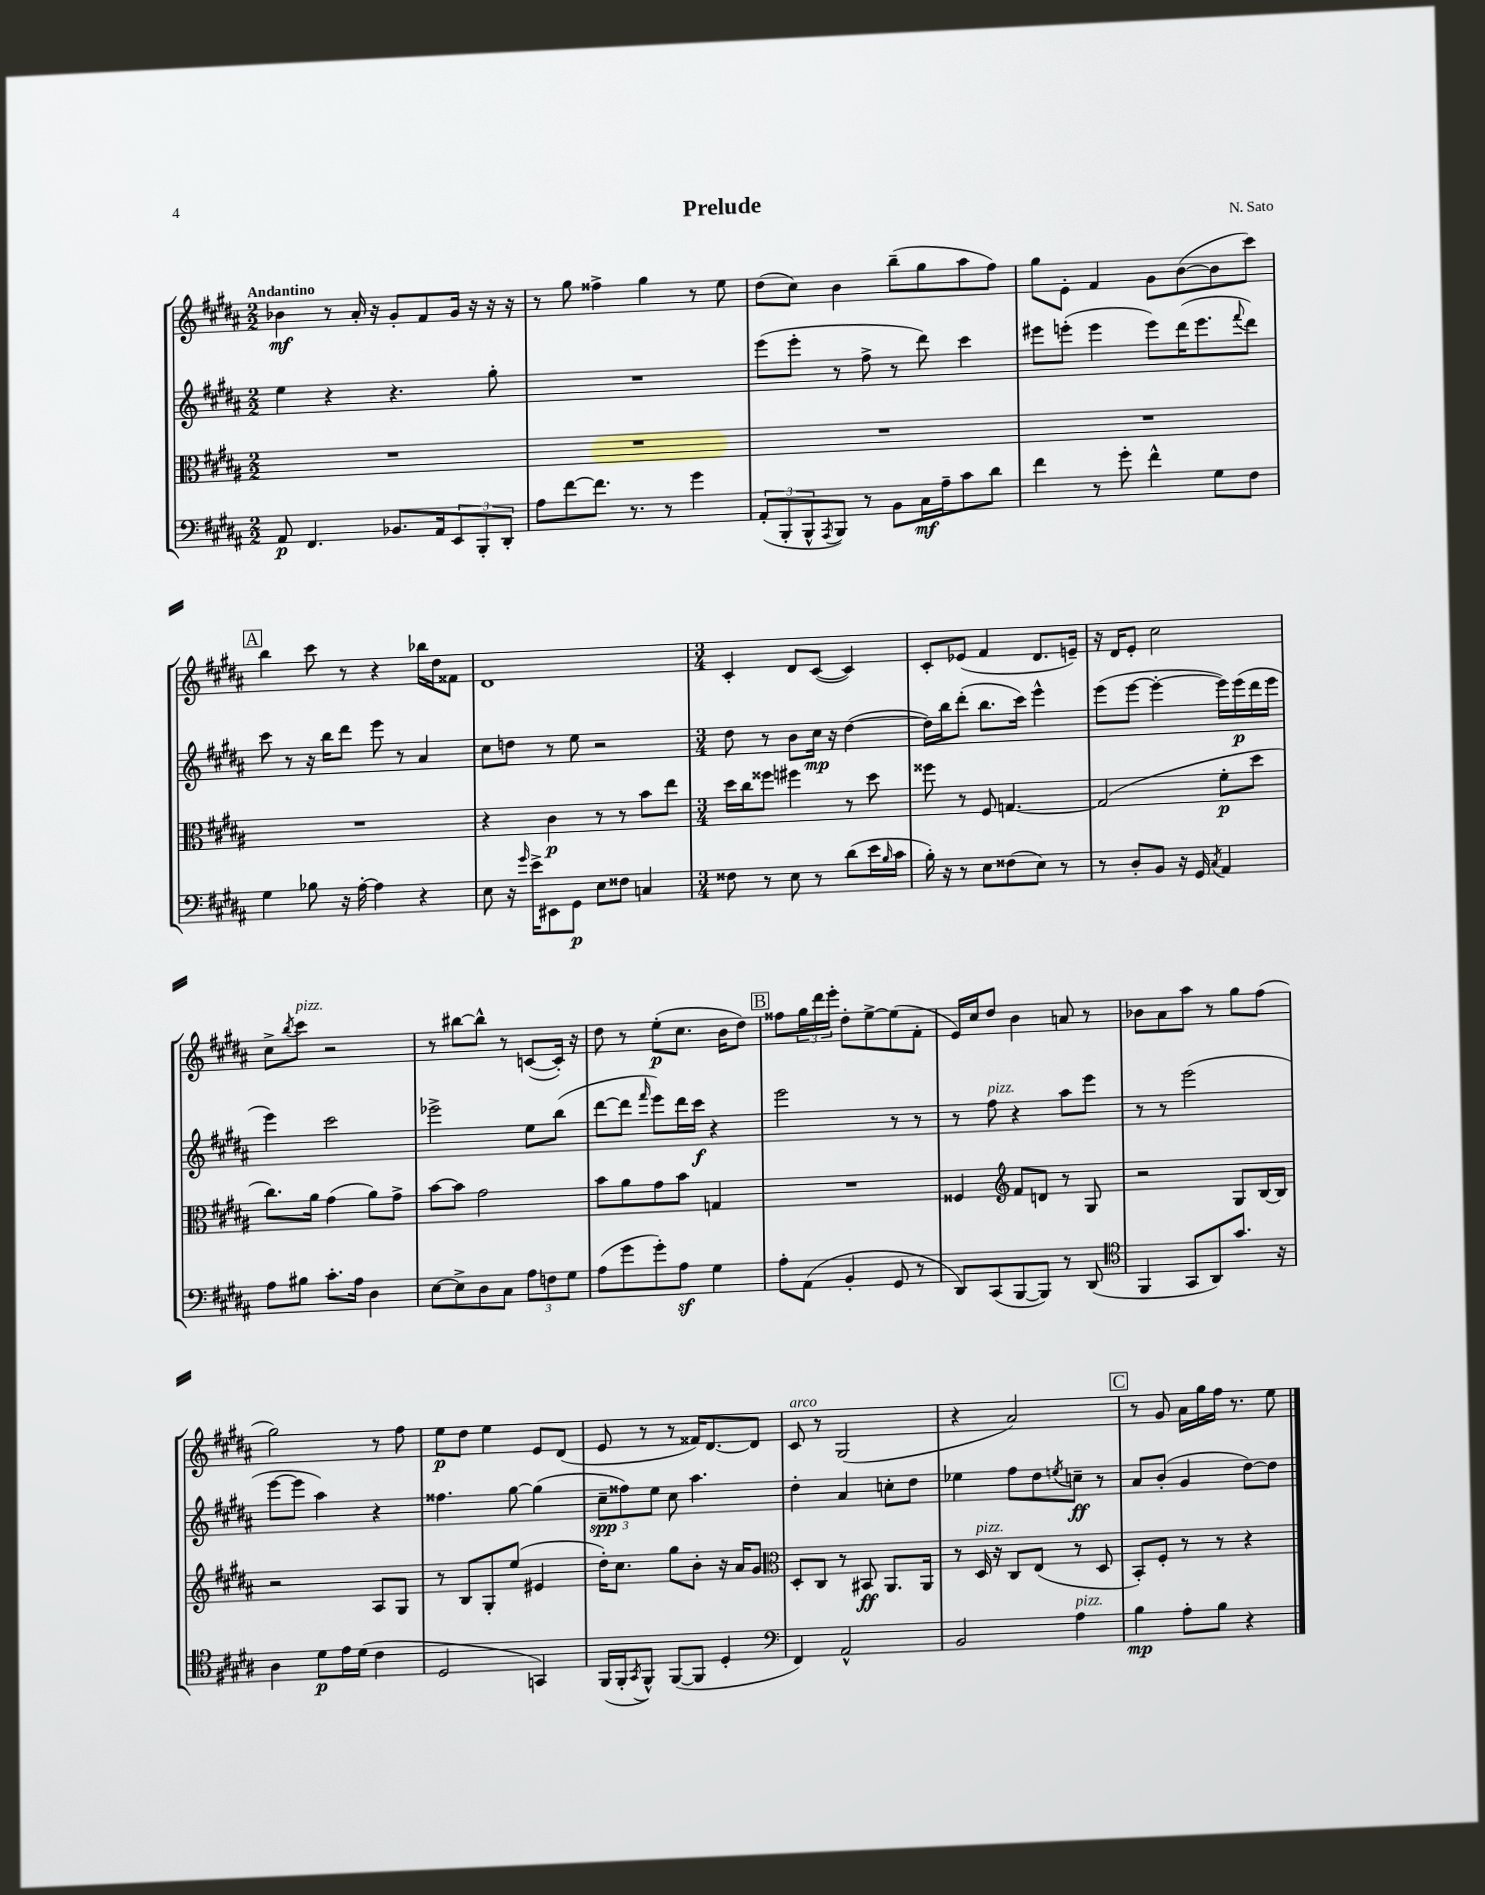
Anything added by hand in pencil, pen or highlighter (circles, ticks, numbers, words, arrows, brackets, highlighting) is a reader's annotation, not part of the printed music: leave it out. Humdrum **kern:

**kern	**kern	**kern	**kern
*staff4	*staff3	*staff2	*staff1
*clefF4	*clefC3	*clefG2	*clefG2
*k[f#c#g#d#a#]	*k[f#c#g#d#a#]	*k[f#c#g#d#a#]	*k[f#c#g#d#a#]
*M2/2	*M2/2	*M2/2	*M2/2
8AA#/	1r	4ee\	4b-\
4.FF#/	.	.	.
.	.	4r	8r
.	.	.	16a#'/
.	.	.	16r
8.BB-/L	.	4.r	8g#'/L
.	.	.	8f#/
16AA#/k	.	.	.
12EE/	.	.	16g#/Jk
.	.	.	16r
12BBB'/	.	.	.
.	.	8gg#'\	16r
12DD#'/J	.	.	.
.	.	.	16r
=	=	=	=
8A#\L	1r	1r	8r
[8f#\	.	.	8gg#\
8.f#\]J	.	.	4ff##^\
8.r	.	.	.
.	.	.	4gg#\
8r	.	.	.
4g#\	.	.	8r
.	.	.	8ee\
=	=	=	=
(12AA#'/L	1r	(8eee\L	(8dd#\L
12BBB'/	.	.	.
.	.	8eee'\J	8cc#\J)
12BBB^^/	.	.	.
8qAAA#/	.	.	.
8BBB/J)	.	8r	4b\
8r	.	8ff#^\	.
8BB\L	.	8r	(8bb~\L
16C#\L	.	8ddd#\)	8gg#\
16A#~\J	.	.	.
8c#\	.	4ccc#\	8aa#\
8d#\J	.	.	8ff#\J)
=	=	=	=
4f#\	1r	8eee#\L	8gg#\L
.	.	(8eee'\J	8e'\J
8r	.	4eee\	4f#/
8g#'\	.	.	.
4f#^^\	.	8eee\L)	8g#\L
.	.	(16ddd#\K	([8b\
.	.	8.eee\	.
8G#\L	.	.	8b\]
.	.	8qqfff#/	.
8F#\J	.	8ddd#\J)	8ccc#\J)
=	=	=	=
4G#\	1r	8ccc#\	4bb\
.	.	8r	.
8B-\	.	16r	8ccc#\
.	.	16bb\LK	.
16r	.	8ddd#\J	8r
[16A#'\	.	.	.
4A#\]	.	8eee\	4r
.	.	8r	.
4r	.	4a#/	16bb-\LL
.	.	.	16dd#\J
.	.	.	8f##\J
=	=	=	=
8E\	4r	8cc#\L	1d#
16r	.	8dd\J	.
16qqg#/	.	.	.
16e^\LK	.	.	.
8EE#\	4c#\	8r	.
8GG#\J	.	8ee\	.
8E\L	8r	2r	.
8F##\J	8r	.	.
4C/	8b\L	.	.
.	8ee\J	.	.
=	=	=	=
*M3/4	*M3/4	*M3/4	*M3/4
8F##\	16dd#\LL	8dd#\	4c#'/
.	16cc#\J	.	.
8r	8ff##\J	8r	.
8E\	4ff#\	8b\L	8d#/L
8r	.	16cc#\Jk	([8c#/J
.	.	16r	.
(8d#\L	8r	([4dd#\	4c#/])
16e\L	8dd#\	.	.
16qqB/	.	.	.
16c#\JJ	.	.	.
=	=	=	=
16B'\)	8ff##\	16dd#\]LL)	8c#'/L
16r	.	16bb\J	.
8r	8r	(8ddd#'\J	(8e-/J
8E\L	8F#/	8.bb\L	4f#/
(8F##\	[4.G/	.	.
.	.	16ccc#\Jk)	.
8E\J)	.	4eee^^\	8.d#/L
8r	.	.	.
.	.	.	16e~/Jk)
=	=	=	=
8r	(2G/]	(8eee\L	16r
.	.	.	16d#/LK
8D#'/L	.	[8eee\J	8e'/J
8BB/J	.	4eee'\_	2cc#\
16r	.	.	.
16GG#/	.	.	.
8qC#/	.	.	.
4AA#/	8f#'\L	16eee\]LL)	.
.	.	(16eee\	.
.	8dd#\J	16ddd#\	.
.	.	16eee\JJ	.
=	=	=	=
8A#\L	8.cc#\L)	4eee\)	8cc#^\L
.	.	.	8qbb/
8B#\J	.	.	8ccc#\J
.	16a#\Jk	.	.
8.c#'\L	(4g#\	2ccc#\	2r
16A#\Jk	.	.	.
4D#\	8a#\L)	.	.
.	8g#^\J	.	.
=	=	=	=
[8E\L	[8b\L	2eee-^\	8r
8E^\]	8b\]J	.	[8bb#\L
8D#\	2g#\	.	8bb#^^\]J
8C#\J	.	.	8r
12A#\L	.	8ee\L	([8c/L
12F\	.	.	.
.	.	(8bb\J	16c'/]Jk)
12G#\J	.	.	.
.	.	.	16r
=	=	=	=
(8A#\L	8b\L	[8ddd#\L	8dd#\
8g#\	8a#\	8ddd#\]J	8r
.	.	16qqfff#/	.
8g#'\)	8g#\	8eee\L)	(8ee'\L
8A#\J	8b\J	16ddd#\L	8.cc#\J
.	.	16ccc#\JJ	.
4G#\	4G/	4r	.
.	.	.	16b\LK
.	.	.	8dd#\J)
=	=	=	=
8A#'\L	2.r	2eee\	8ff##\L
(8AA#\J	.	.	24gg#\L
.	.	.	24ddd#\
.	.	.	24eee'\JJ
4BB'/	.	.	8dd#'\L
.	.	.	[8ee^\
8GG#/	.	8r	(8ee\]
8r	.	8r	8f#'\J
=	=	=	=
8DD#/L)	4F##/	8r	16e/LL)
.	.	.	16cc#/J
(8CC#/	.	8ff#\	8dd#/J
*	*clefG2	*	*
[8BBB/	8f#/L	4r	4b\
8BBB/]J)	8d/J	.	.
8r	8r	8aa#\L	8a/
(8DD#/	8G#/	8eee\J	8r
=	=	=	=
*clefC4	*	*	*
4FF#/	2r	8r	8b-\L
.	.	8r	8a#\
8GG#/L	.	(2eee\	8aa#\J
8AA#/)	.	.	8r
8.g#/J	8G#/L	.	8gg#\L
.	[16B/L	.	(8ff#\J
16r	16B/]JJ	.	.
=	=	=	=
4A#\	2r	[8eee\L	2gg#\)
.	.	8eee\]J	.
8d#\L	.	4aa#\)	.
16e\L	.	.	.
(16d#\JJ	.	.	.
4c#\	8A#/L	4r	8r
.	8G#/J	.	8ff#\
=	=	=	=
2D#/	8r	4.ff##\	8ee\L
.	8B/L	.	8dd#\J
.	8G#'/	.	4ee\
.	(8ee/J	[8gg#\	.
4GG/)	4e#/	(4gg#\]	8e/L
.	.	.	(8d#/J
=	=	=	=
(16FF#/LL	16dd#'\LK)	12cc#~\L	8e/
16FF#'/J	8.cc#\J	.	.
.	.	12ff##\)	.
8qGG#/	.	.	.
8FF#^^/J)	.	.	8r
.	.	12ee\J	.
([8FF#/L	8gg#\L	8cc#\	8r
8FF#/]J	8b'\J	4.aa#\	16f##/LK)
.	.	.	[8.d#/
4D#'/	16r	.	.
.	16a#/LK	.	.
.	8g#/J	.	8d#/]J
=	=	=	=
*clefF4	*clefC3	*	*
4FF#/)	8D#'/L	4dd#'\	8c#/
.	8C#/J	.	8r
2AA#^^/	8r	4a#/	(2G#/
.	8BB#/	.	.
.	8.AA#/L	8cc'\L	.
.	.	8dd#\J	.
.	16AA#/Jk	.	.
=	=	=	=
2BB/	8r	4ee-\	4r
.	16D#/	.	.
.	16r	.	.
.	8C#/L	8ff#\L	2a#/)
.	(8E/J	8dd#\	.
.	.	8qee/	.
4A#\	8r	8cc~\J	.
.	8D#/	8r	.
=	=	=	=
4B\	8BB'/L)	8a#/L	8r
.	8F#'/J	(8b'/J	8g#/
8A#'\L	8r	4g#/	16a#\LL
.	.	.	16gg#\
8B\J	8r	.	16ff#\JJ
.	.	.	8.r
4r	4r	[8dd#\L)	.
.	.	8dd#\]J	8ee\
==	==	==	==
*-	*-	*-	*-
